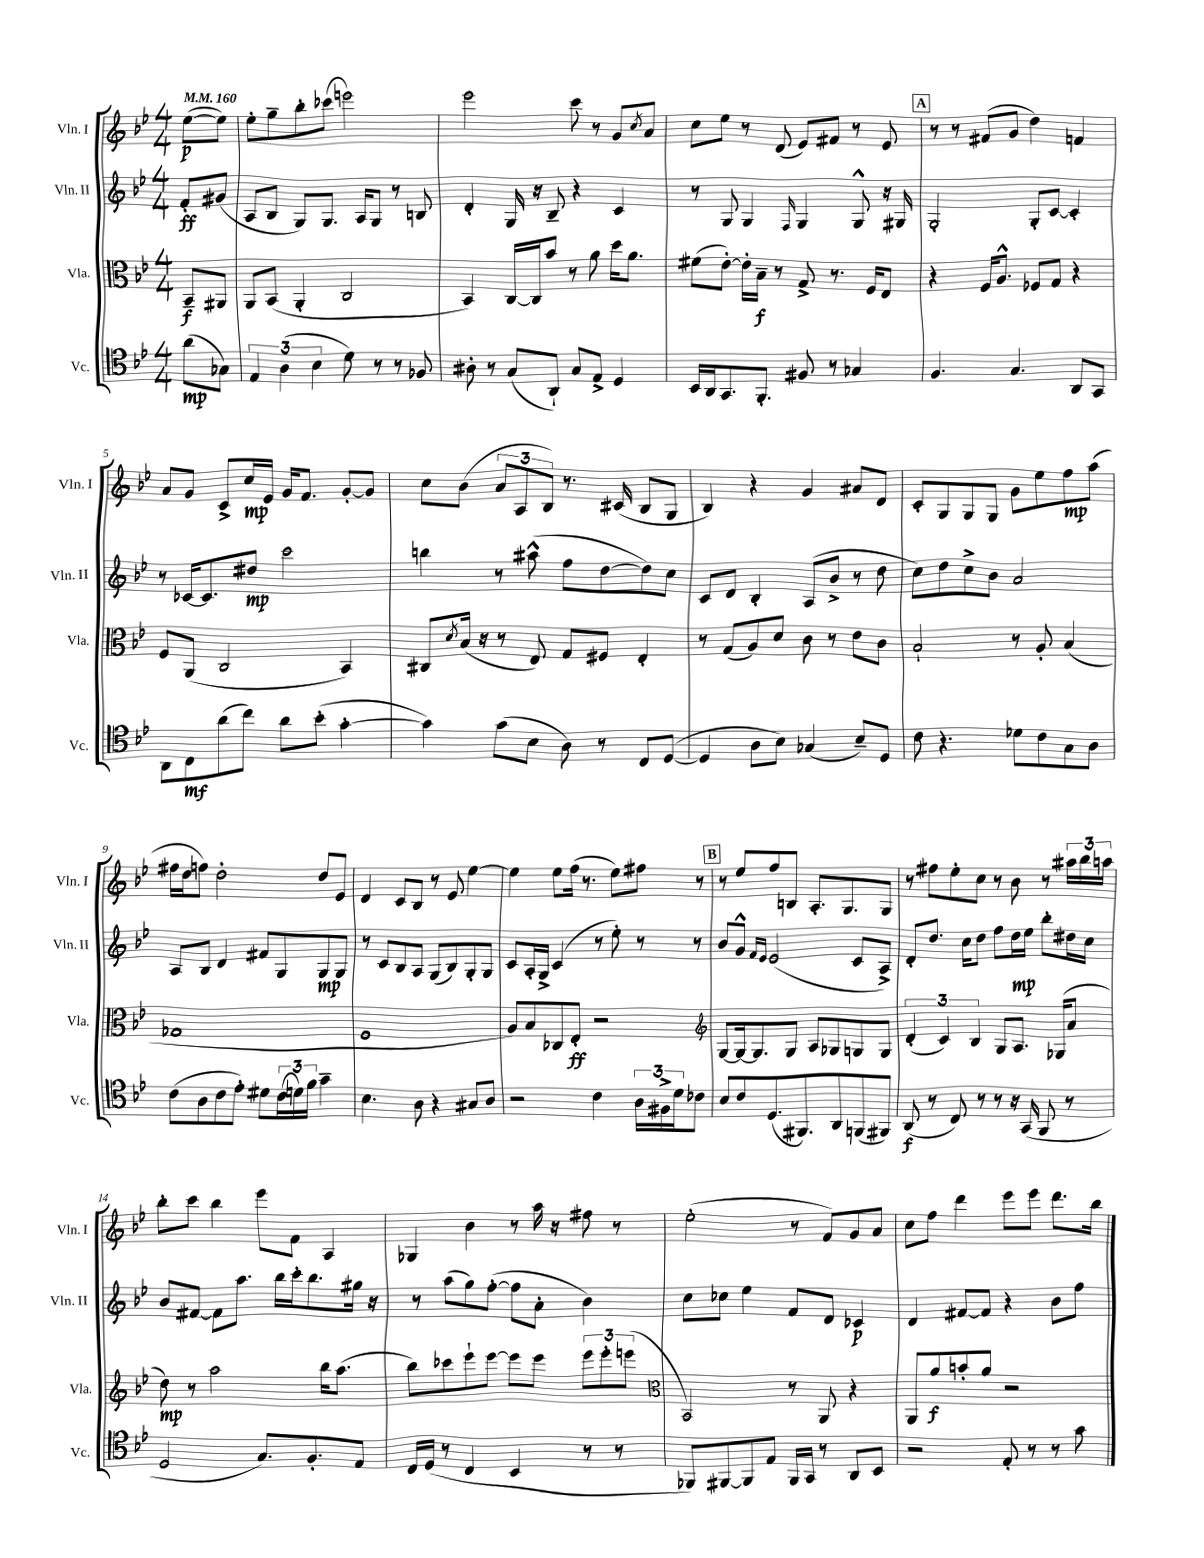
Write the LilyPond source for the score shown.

<<
\new StaffGroup <<
\new Staff = "s0" \with { instrumentName = "Vln. I" shortInstrumentName = "Vln. I" } {
    \clef treble \key bes \major \numericTimeSignature \time 4/4 \partial 4 \tempo 4 = 160
    ees''8~\p( ees''8) |
    ees''8-. g''8-- bes''8-. ces'''8( e'''2) |
    ees'''2 c'''8 r8 g'8 \acciaccatura { c''8 } a'8 |
    c''8 ees''8 r8 d'8( ees'8) fis'8 r8 ees'8 |
    \mark \markup { \box "A" } r8 r8 fis'8( g'8 d''4) f'4 |
    a'8 g'8 c'8-> c''16\mp ees'16 g'16 f'8. g'8~-. g'8 |
    c''8 bes'8( \tuplet 3/2 { a'8 a8 bes8) } r8. cis'16( bes8 g8 |
    bes4) r4 g'4 ais'8 d'8 |
    c'8-. g8 g8 g8 g'8 ees''8 f''8\mp a''8( |
    fis''16 d''16 f''8) d''2-. d''8 ees'8 |
    d'4 c'8 bes8 r8 ees'8 ees''4~ |
    ees''4 ees''8 f''16( r8. ees''8) fis''8 r8 |
    \mark \markup { \box "B" } r8 ees''8 f''8 b8 a8.-. g8. g8 |
    r8 fis''8 ees''8-. c''8 r8 bes'8 r8 \tuplet 3/2 { ais''16 bes''16 a''16 } |
    bes''8-. c'''8 bes''4 ees'''8 f'8 a4 |
    ges4 bes'4 r8 a''16 r16 fis''8 r8 |
    ees''2-.( r8 f'8) g'8 a'8 |
    c''8 f''8 d'''4 ees'''8 ees'''8 d'''8. bes''16 \bar "|." |
}
\new Staff = "s1" \with { instrumentName = "Vln. II" shortInstrumentName = "Vln. II" } {
    \clef treble \key bes \major \numericTimeSignature \time 4/4 \partial 4
    f'8-.\ff gis'8( |
    a8 bes8 g8) g8. a16 g8 r8 b8 |
    d'4-. g16 r16 bes8-- r4 c'4 |
    r8 g8 g4 \grace { f16 } g4 g8-^ r16 gis16 |
    \mark \markup { \box "A" } g2-. g8-. c'8~ c'4-. |
    r8 ces'16~ ces'8. dis''8\mp c'''2 |
    b''4 r8 ais''8-^( f''8 d''8~ d''8) c''8 |
    c'8 d'8 bes4-. a8( bes'8-> r8 d''8 |
    c''8) d''8 c''8-> bes'8 a'2 |
    a8 bes8 d'4 fis'8 g8 g8\mp g8 |
    r8 c'8 bes8 a8 g8( bes8) g8-. g8 |
    c'8 a16-. g16-> c'4( r8 ees''8-.) r8 r8 |
    \mark \markup { \box "B" } bes'8 g'8-^ \grace { f'16 ees'16 } ees'2( c'8 a8->) |
    d'8-. d''8. c''16 d''8 f''8 d''16\mp ees''16 bes''8-. dis''16 c''16 |
    bes'8 fis'8~ fis'8 a''8. bes''16 c'''16-. bes''8. gis''16 r16 |
    r8 a''8( g''8) f''8~-.( f''8 a'8-. bes'4) |
    c''8 ces''8 ees''4 f'8 d'8 ces'4\p |
    d'4 fis'8~ fis'8 r4 bes'8 f''8 \bar "|." |
}
\new Staff = "s2" \with { instrumentName = "Vla." shortInstrumentName = "Vla." } {
    \clef alto \key bes \major \numericTimeSignature \time 4/4 \partial 4
    bes,8--\f ais,8 |
    a,8 bes,8( a,4-. c2 |
    bes,4) c16~ c16 bes'8 r8 a'8 d''16 a'8. |
    fis'8( ees'8~-.) ees'16-. bes16--\f r8 g8-> r8. f16 ees8 |
    \mark \markup { \box "A" } r4 f16 a8.-^ fes8 g8 r4 |
    f8 a,8( c2 bes,4) |
    cis8 \acciaccatura { d'8 } bes16( r16 r8 ees8) g8 fis8 ees4-. |
    r8 g8( a8) d'8 c'8 r8 ees'8 c'8 |
    bes2-! r8 a8-. bes4( |
    ges1 |
    f1 |
    a8) bes8 ces8 ees8-.\ff r2 |
    \mark \markup { \box "B" } \clef treble g8~ g16~ g8. g8 a8 ges8 g8 g8 |
    \tuplet 3/2 { d'4-.( c'4) bes4 } g8 a8. ges16( a'8 |
    d''8\mp) r8 a''2 bes''16 a''8.( |
    bes''8) ces'''8 ees'''8-! ees'''8~ ees'''8 ees'''8 \tuplet 3/2 { ees'''8 ees'''8-. e'''8( } |
    \clef alto bes,2) r8 a,8 r4 |
    a,8 a'8\f b'8-. a'8 r2 \bar "|." |
}
\new Staff = "s3" \with { instrumentName = "Vc." shortInstrumentName = "Vc." } {
    \clef tenor \key bes \major \numericTimeSignature \time 4/4 \partial 4
    a'8\mp( ges8) |
    \tuplet 3/2 { ees4 a4( bes4 } d'8) r8 r8 fes8 |
    ais8-. r8 g8( a,8-!) g8 ees8-> d4 |
    bes,16 a,16 g,8. f,8.-. fis8 r8 ges4 |
    \mark \markup { \box "A" } f4. g4. a,8 g,8 |
    a,8 c8\mf a'8( c''8) a'8 bes'8-.( g'4~-. |
    g'4) g'8( bes8 a8) r8 c8 d8~( |
    d4 a8 bes8) ges4( bes8--) d8 |
    c'8 r4. des'8 c'8 g8 a8 |
    c'8( a8 c'8 ees'8-.) dis'8 \tuplet 3/2 { c'16( d'16) f'16 } g'4-- |
    bes4. a8 r4 gis8 a8 |
    r2 c'4 \tuplet 3/2 { a16 fis16-> d'16 } ces'8 |
    \mark \markup { \box "B" } bes8 c'8 d8.( fis,8.) a,8 f,8( fis,8) |
    a,8\f( r8 c8) r8 r8 r16 g,16( f,8 r8 |
    d2 g8.) f8.-. ees8 |
    c16 d16( r8 c4 bes,4 r8 r8 |
    fes,8) fis,8~ fis,8 ees8 fis,16 g,16 r8 a,8 bes,8 |
    r2 ees8-. r8 r8 g'8 \bar "|." |
}
>>
>>
